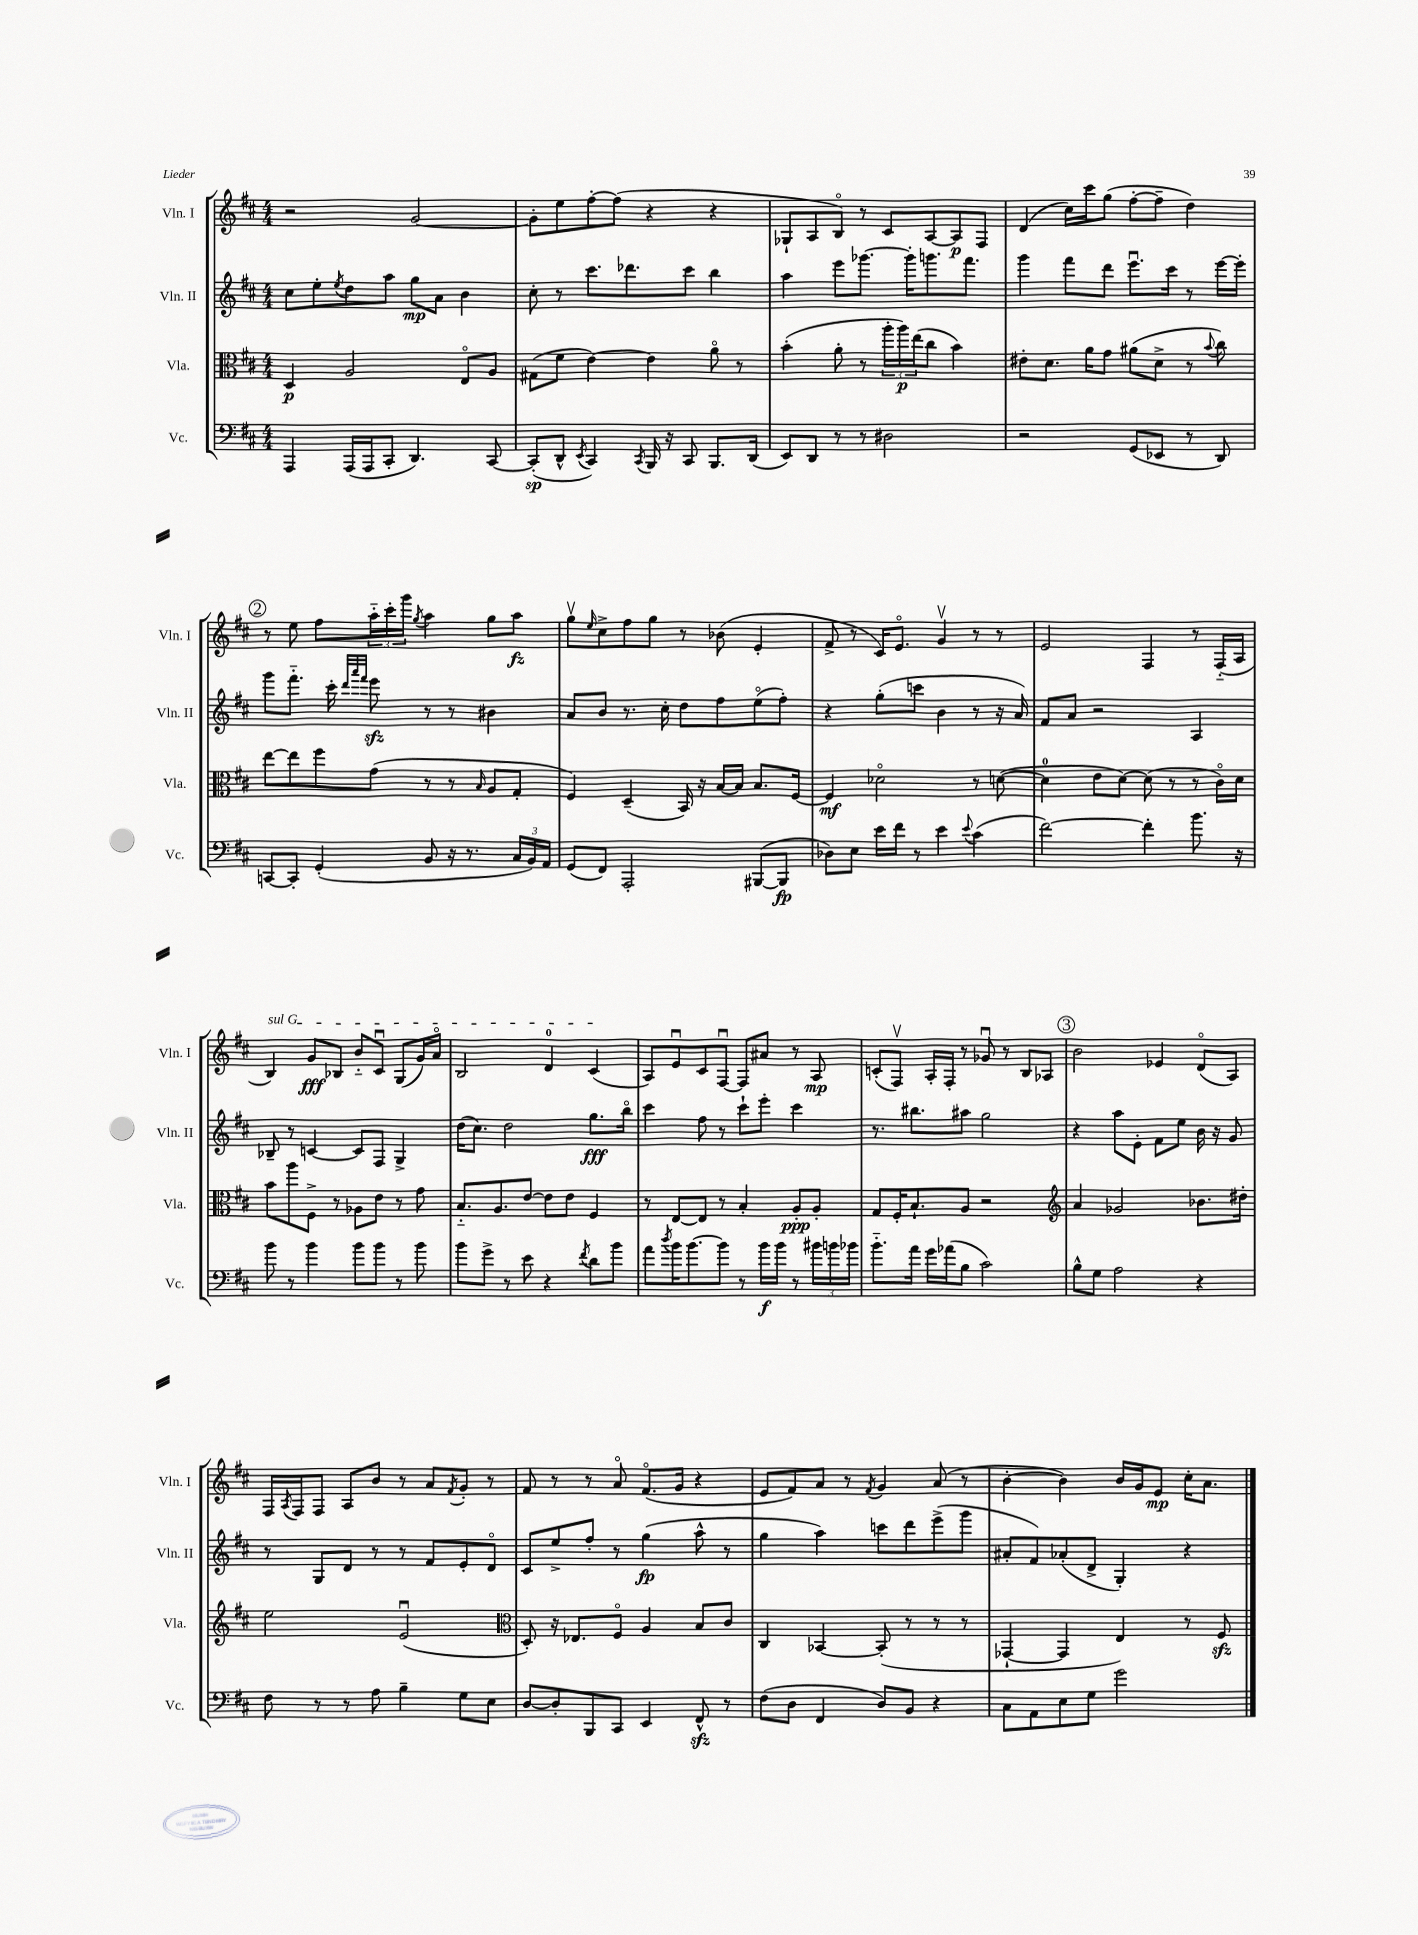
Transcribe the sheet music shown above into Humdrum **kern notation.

**kern	**dynam	**kern	**dynam	**kern	**dynam	**kern	**dynam
*part4	*part4	*part3	*part3	*part2	*part2	*part1	*part1
*staff4	*staff4	*staff3	*staff3	*staff2	*staff2	*staff1	*staff1
*I"Vc.	*	*I"Vla.	*	*I"Vln. II	*	*I"Vln. I	*
*I'Vc.	*	*I'Vla.	*	*I'Vln. II	*	*I'Vln. I	*
*clefF4	*	*clefC3	*	*clefG2	*	*clefG2	*
*k[f#c#]	*	*k[f#c#]	*	*k[f#c#]	*	*k[f#c#]	*
*M4/4	*	*M4/4	*	*M4/4	*	*M4/4	*
=9	=9	=9	=9	=9	=9	=9	=9
4AAA/	.	4D/	p	8cc#\L	.	2r	.
.	.	.	.	8ee'\	.	.	.
.	.	.	.	8qee/	.	.	.
(16AAA/LL	.	2A/	.	8dd\	.	.	.
16AAA/J	.	.	.	.	.	.	.
8CC#'/J	.	.	.	8aa\J	.	.	.
4.DD/)	.	.	.	8gg\L	mp	[2g/	.
.	.	.	.	8a\J	.	.	.
.	.	8E/L	.	4b\	.	.	.
[8CC#/	.	8A/J	.	.	.	.	.
=10	=10	=10	=10	=10	=10	=10	=10
(8CC#'/L]	sp	(8G#X\L	.	8cc#'\	.	8g'\L]	.
8DD^^/J	.	8f#\J	.	8r	.	8ee\	.
8qEE/	.	.	.	.	.	.	.
4CC#/)	.	[4e\)	.	8.ccc#\L	.	[8ff#'\	.
.	.	.	.	.	.	(8ff#\J]	.
.	.	.	.	8.ddd-X\	.	.	.
8qCC#/	.	.	.	.	.	.	.
16BBB/	.	4e\]	.	.	.	4r	.
16r	.	.	.	.	.	.	.
8CC#/	.	.	.	8ccc#\J	.	.	.
8.BBB/L	.	8a\	.	4bb\	.	4r	.
.	.	8r	.	.	.	.	.
(16DD/Jk	.	.	.	.	.	.	.
=11	=11	=11	=11	=11	=11	=11	=11
8EE/L)	.	(4b'\	.	4aa\	.	8G-X`/L	.
8DD/J	.	.	.	.	.	8A/	.
8r	.	8a'\	.	8eee\L	.	8B/J)	.
8r	.	8r	.	[8.ggg-X\J	.	8r	.
2D#X\	.	24aa'\LL	.	.	.	8c#/L	.
.	.	24aa\)	p	.	.	.	.
.	.	.	.	16ggg-'\KL]	.	.	.
.	.	(24ee\J	.	.	.	.	.
.	.	8cc#\J	.	8.gggn\	.	[8A/	.
.	.	4b\)	.	.	.	8A/]	p
.	.	.	.	8.fff#\J	.	.	.
.	.	.	.	.	.	8F#/J	.
=12	=12	=12	=12	=12	=12	=12	=12
2r	.	8e#X'\L	.	4ggg\	.	(4d/	.
.	.	8.d\J	.	.	.	.	.
.	.	.	.	8fff#\L	.	16cc#\LL)	.
.	.	16a\KL	.	.	.	16ccc#\J	.
.	.	8g\J	.	8ddd\J	.	(8gg\J	.
(8GG/L	.	(8a#X\L	.	8.eeeu\L	.	[8ff#'\L	.
8EE-X/J	.	8d^\J	.	.	.	8ff#~\J]	.
.	.	.	.	16ccc#\Jk	.	.	.
8r	.	8r	.	8r	.	4dd\)	.
.	.	8qqb/	.	.	.	.	.
8DD/)	.	8cc#\)	.	[16eee\LL	.	.	.
.	.	.	.	16eee'\JJ]	.	.	.
!!LO:LB:g=z
!!LO:REH:place=s1:t=2
=13	=13	=13	=13	=13	=13	=13	=13
[8CCn/L	.	[8ee\L	.	8ggg\L	.	8r	.
8CC'/J]	.	8ee\]	.	8.fff#\J	.	8ee\	.
(4GG'/	.	8ff#\	.	.	.	8ff#\L	.
.	.	.	.	16ccc#'\	.	.	.
.	.	.	.	32qqddd/LLL	.	.	.
.	.	.	.	32qqaaa/	.	.	.
.	.	.	.	32qqfff#/JJJ	.	.	.
.	.	(8g\J	.	8eeezz\	.	24aa\L	.
.	.	.	.	.	.	24ccc#'\	.
.	.	.	.	.	.	24ggg\JJ	.
.	.	.	.	.	.	8qgg/	.
8BB/	.	8r	.	8r	.	4aa\	.
16r	.	8r	.	8r	.	.	.
8.r	.	.	.	.	.	.	.
.	.	16qqB/	.	.	.	.	.
.	.	8A/L	.	4b#X\	.	8gg\L	.
24C#/LL	.	8G'/J	.	.	.	8aa\J	fz
24BB/)	.	.	.	.	.	.	.
24AA/JJ	.	.	.	.	.	.	.
=14	=14	=14	=14	=14	=14	=14	=14
(8GG/L	.	4F#/)	.	8a/L	.	8ggv\L	.
.	.	.	.	.	.	16qqee/	.
8FF#/J)	.	.	.	8b/J	.	8cc#^\	.
2AAA'/	.	(4D~/	.	8.r	.	8ff#\	.
.	.	.	.	.	.	8gg\J	.
.	.	.	.	16cc#'\	.	.	.
.	.	16BB/)	.	8dd\L	.	8r	.
.	.	16r	.	.	.	.	.
.	.	[16B/LL	.	8ff#\	.	(8b-X\	.
.	.	16B/JJ]	.	.	.	.	.
([8BBB#X/L	.	8.B/L	.	(8ee\	.	4e'/	.
8BBB#/J]	fp	.	.	8ff#'\J)	.	.	.
.	.	[16F#/Jk	.	.	.	.	.
=15	=15	=15	=15	=15	=15	=15	=15
8D-X\L)	.	4F#/]	mf	4r	.	8f#^/	.
8E\J	.	.	.	.	.	8r	.
16e\LL	.	2d-X\	.	(8gg'\L	.	16c#/KL)	.
16f#\JJ	.	.	.	.	.	8.e/J	.
8r	.	.	.	8cccn\J	.	.	.
4e\	.	.	.	4b\	.	4gv/	.
8qqe/	.	.	.	.	.	.	.
(4c#\	.	8r	.	8r	.	8r	.
.	.	([8dn\	.	16r	.	8r	.
.	.	.	.	16a/)	.	.	.
=16	=16	=16	=16	=16	=16	=16	=16
[2f#\)	.	4d\]	.	8f#/L	.	2e/	.
.	.	.	.	8a/J	.	.	.
.	.	8e\L	.	2r	.	.	.
.	.	[8d\J)	.	.	.	.	.
4f#'\]	.	(8d\]	.	.	.	4F#/	.
.	.	8r	.	.	.	.	.
8.b\	.	8r	.	4A/	.	8r	.
.	.	16c#\LL)	.	.	.	(16F#/LL	.
16r	.	16d\JJ	.	.	.	16A/JJ	.
!!LO:LB:g=z
=17	=17	=17	=17	=17	=17	=17	=17
!	!	!	!	!	!	!LO:TX:a:i:t=sul G	!
8b\	.	8b\L	.	8B-X~/	.	4B/)	.
8r	.	8aa\	.	8r	.	.	.
4b\	.	8F#^\J	.	[4cn/	.	8g/L	fff
.	.	8r	.	.	.	8B-X/J	.
8b\L	.	8A-X\L	.	8c/L]	.	8b/L	.
8b\J	.	8e\J	.	8F#/J	.	8c#u/J	.
8r	.	8r	.	4G^/	.	(8G/L	.
8b\	.	8g\	.	.	.	16g/L)	.
.	.	.	.	.	.	16a/JJ	.
=18	=18	=18	=18	=18	=18	=18	=18
8b\L	.	8.B/L	.	(16dd\KL	.	2B/	.
.	.	.	.	8.cc#\J)	.	.	.
8g^\J	.	.	.	.	.	.	.
.	.	8.A/	.	.	.	.	.
8r	.	.	.	2dd\	.	.	.
8e\	.	[8e/J	.	.	.	.	.
4r	.	8e\L]	.	.	.	4d/	.
.	.	8e\J	.	.	.	.	.
8qf#/	.	.	.	.	.	.	.
8d\L	.	4F#/	.	8.gg\L	fff	(4c#/	.
8b\J	.	.	.	.	.	.	.
.	.	.	.	16bb\Jk	.	.	.
=19	=19	=19	=19	=19	=19	=19	=19
8a\L	.	8r	.	4ccc#\	.	8A/L)	.
8qdd/	.	.	.	.	.	.	.
16b\K	.	[8E/L	.	.	.	8eu/	.
[8.b\	.	.	.	.	.	.	.
.	.	8E/J]	.	8ff#\	.	8c#/	.
8b\J]	.	8r	.	8r	.	[8F#u/J	.
8r	.	4B'/	.	8ccc#`\L	.	8F#/L]	.
16b\LL	f	.	.	8eee'\J	.	8a#X/J	.
16b\JJ	.	.	.	.	.	.	.
8r	.	8A'/L	ppp	4ccc#\	.	8r	.
24b#X\LL	.	8A'/J	.	.	.	8A/	mp
24bn\	.	.	.	.	.	.	.
24b-X\JJ	.	.	.	.	.	.	.
=20	=20	=20	=20	=20	=20	=20	=20
8.b\L	.	8G/L	.	8.r	.	(8cn'/L	.
.	.	16F#'/K	.	.	.	8F#v/J)	.
16a\Jk	.	8.B`/	.	8.bb#X\L	.	.	.
16g\LL	.	.	.	.	.	16A'/LL	.
(16a-X\J	.	.	.	.	.	16F#'/JJ	.
8B\J	.	8A/J	.	8aa#X\J	.	8r	.
2c#\)	.	2r	.	2gg\	.	8g-Xu/	.
.	.	.	.	.	.	8r	.
.	.	.	.	.	.	8B/L	.
.	.	.	.	.	.	8A-X/J	.
!!LO:REH:place=s1:t=3
=21	=21	=21	=21	=21	=21	=21	=21
*	*	*clefG2	*	*	*	*	*
8B^^\L	.	4a/	.	4r	.	2b\	.
8G\J	.	.	.	.	.	.	.
2A\	.	2g-X/	.	8aa\L	.	.	.
.	.	.	.	8e'\J	.	.	.
.	.	.	.	8f#\L	.	4e-X/	.
.	.	.	.	8ee\J	.	.	.
4r	.	8.b-X\L	.	16b\	.	(8d/L	.
.	.	.	.	16r	.	.	.
.	.	.	.	8g/	.	8A/J)	.
.	.	16dd#X'\Jk	.	.	.	.	.
!!LO:LB:g=z
=22	=22	=22	=22	=22	=22	=22	=22
8F#\	.	2ee\	.	8r	.	16F#/LL	.
.	.	.	.	.	.	8qA/	.
.	.	.	.	.	.	16F#/J	.
8r	.	.	.	8G/L	.	8F#/J	.
8r	.	.	.	8d/J	.	8A/L	.
8A\	.	.	.	8r	.	8b/J	.
4B~\	.	(2eu/	.	8r	.	8r	.
.	.	.	.	8f#/L	.	8a/L	.
.	.	.	.	.	.	8qf#/	.
8G\L	.	.	.	8e'/	.	8g'/J	.
8E\J	.	.	.	8d/J	.	8r	.
=23	=23	=23	=23	=23	=23	=23	=23
*	*	*clefC3	*	*	*	*	*
[8D/L	.	8D'/)	.	8c#/L	.	8f#/	.
8D'/]	.	16r	.	8ee^/	.	8r	.
.	.	8.E-X/L	.	.	.	.	.
8BBB/	.	.	.	8ff#'/J	.	8r	.
8CC#/J	.	8F#/J	.	8r	.	8a/	.
4EE/	.	4A/	.	(4gg\	fp	(8.f#/L	.
.	.	.	.	.	.	16g/Jk	.
8FF#zz^^/	.	8B/L	.	8aa^^\	.	4r	.
8r	.	8c#/J	.	8r	.	.	.
=24	=24	=24	=24	=24	=24	=24	=24
(8F#\L	.	4C#/	.	4gg\	.	8e/L	.
8D\J	.	.	.	.	.	8f#/)	.
4FF#/	.	[4BB-X/	.	4aa\)	.	8a/J	.
.	.	.	.	.	.	8r	.
.	.	.	.	.	.	8qf#/	.
8D/L)	.	(8BB-'/]	.	8cccn\L	.	4g/	.
8BB/J	.	8r	.	8ddd\	.	.	.
4r	.	8r	.	(8eee^\	.	(8a/	.
.	.	8r	.	8ggg\J	.	8r	.
=25	=25	=25	=25	=25	=25	=25	=25
8C#\L	.	[4GG-X`/	.	8a#X'/L	.	[4b'\	.
8AA\	.	.	.	8f#/)	.	.	.
8E\	.	4GG-/]	.	(8a-X'/	.	4b\])	.
8G\J	.	.	.	8d^/J	.	.	.
2g\	.	4E/)	.	4G'/)	.	16b/LL	.
.	.	.	.	.	.	16g/J	.
.	.	.	.	.	.	8e/J	mp
.	.	8r	.	4r	.	16cc#'\KL	.
.	.	.	.	.	.	8.a\J	.
.	.	8F#zz/	.	.	.	.	.
==	==	==	==	==	==	==	==
*-	*-	*-	*-	*-	*-	*-	*-
